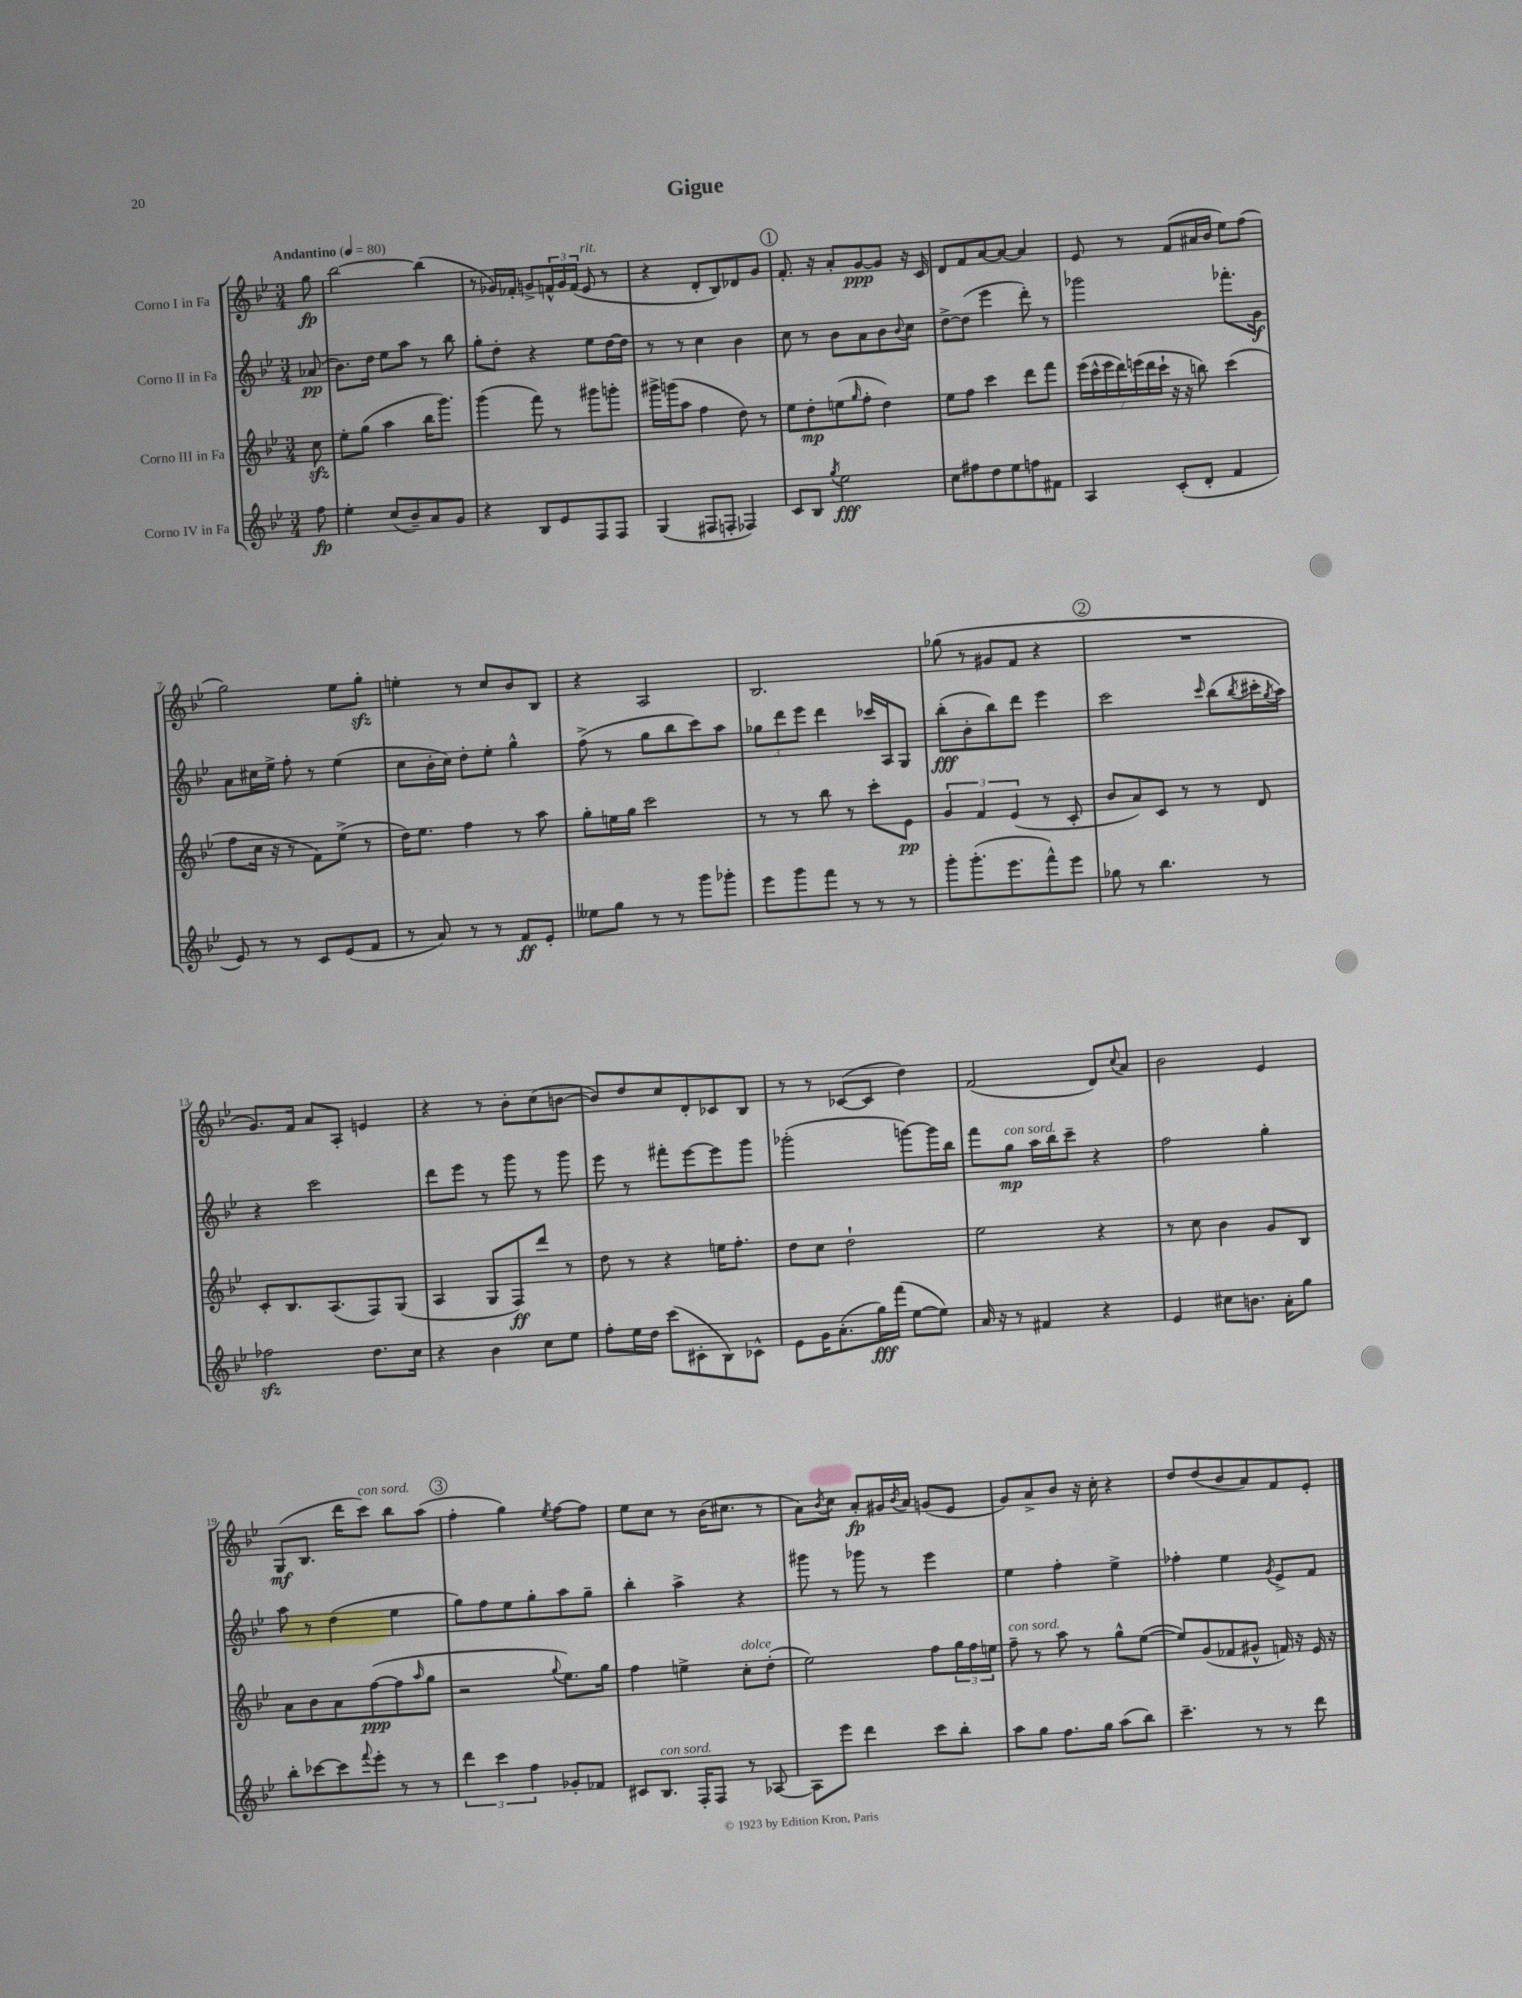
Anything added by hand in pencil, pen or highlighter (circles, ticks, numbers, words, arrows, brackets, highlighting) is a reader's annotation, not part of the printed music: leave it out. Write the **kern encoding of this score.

**kern	**kern	**kern	**kern
*staff4	*staff3	*staff2	*staff1
*clefG2	*clefG2	*clefG2	*clefG2
*k[b-e-]	*k[b-e-]	*k[b-e-]	*k[b-e-]
*M3/4	*M3/4	*M3/4	*M3/4
*MM80	*MM80	*MM80	*MM80
8ff	8cc	(8a-	8gg
=	=	=	=
4ee-'	8ee-'	8.b-)	[2bb-
.	(8gg	.	.
.	.	16dd	.
(8cc	4aa	8ee-	.
8b-~)	.	8aa	.
8a	16bb-	8r	(4bb-]
.	8.ggg)	.	.
8g	.	8bb-	.
=	=	=	=
4r	(4ggg	8gg'	8r
.	.	8dd'	16g-)
.	.	.	16f-'
8B-	8fff)	4r	8g^
8e-	8r	.	24f^^
.	.	.	24g
.	.	.	(24f
8F	8ggg#	8ee-	8e-
8F	8ggg'	[16dd	8r
.	.	16dd]	.
=	=	=	=
(4G	16ggg#^	8r	4r
.	(16ggg	.	.
.	8aa	8r	.
8F#	4ff	4cc	8d'
8F'	.	.	8B-)
4F-)	8dd)	4b-	8d-
.	8r	.	8g
=	=	=	=
8c	8ee-	8cc	8.f'
8B-	8dd'	8r	.
.	.	.	16r
8qgg	.	.	.
2ee-	(8ee	8b-	8a'
.	16qqgg	.	.
.	8ff'	8a	[8g
.	4dd)	8b-	8g]
.	.	8qqb-	.
.	.	8cc	16r
.	.	.	16c
=	=	=	=
8cc	8ee-	[8dd^	8d
8ff#	8ff	(8dd]	8f
8dd	4ccc	4eee-	[8a
8ee-	.	.	8a_
8ff	8ddd	8ddd')	4a]
8f#	8fff	8r	.
=	=	=	=
4A	(28eee-	2ggg-	8e-
.	28ccc^^	.	.
.	28eee-	.	.
.	28ddd)	.	.
.	.	.	8r
.	(28eee	.	.
.	28ddd	.	.
.	28ccc`	.	.
(8c'	16r	.	(8f
.	16r	.	.
8d'	8bb)	.	16a#
.	.	.	16b-
4f	(4ccc	8.fff-'	8ee-)
.	.	.	(8ff
.	.	16g	.
=	=	=	=
8e-)	8ff	8a	2gg)
8r	16cc	16cc#	.
.	16r	16ee-^	.
8r	8r	8ff'	.
8c	8f)	8r	.
(8e-	(8ee-^	(4ee-	8ee-
8f	8r	.	8gg'
=	=	=	=
8r	16dd)	8cc	4ee'
.	8.ee-	.	.
8a)	.	16b-'	.
.	.	16cc)	.
8r	4ff	8dd'	8r
8r	.	8ee-'	8cc
8f	8r	4gg^^	8b-
8e-'	8aa	.	8B-
=	=	=	=
8ee--	8gg'	(8ff^	4r
8gg	16ee	8r	.
.	16gg	.	.
8r	2ccc	8gg	2A
8r	.	8bb-	.
8ggg	.	8ccc)	.
8ggg-'	.	8aa	.
=	=	=	=
8eee-	8r	12gg-	2.B-
.	.	12ddd	.
8ggg	8r	.	.
.	.	12eee-	.
8fff	8bb-	4ddd	.
8r	8r	.	.
8r	8ccc'	16ccc-	.
.	.	16A	.
8r	8e-	8G	.
=	=	=	=
8ggg'	6g	(8bb-'	(8gg-
(8.ggg'	.	8b-'	8r
.	6f	.	.
.	.	8bb-)	8g#
8.eee-	.	.	.
.	(6e-	.	.
.	.	8ddd	8f
8fff^^)	8r	4eee-	4r
8eee-	8c'	.	.
=	=	=	=
8gg-	8b-	2ccc	2.r
8r	8a)	.	.
4.bb-	8c	.	.
.	8r	.	.
.	.	16qqccc	.
.	8r	(8bb-	.
.	.	8qbb-	.
8r	8d	16ccc#'	.
.	.	8qgg	.
.	.	16aa)	.
=	=	=	=
2ff-	8c'	4r	8.g)
.	8.B-	.	.
.	.	.	16f
.	.	2ccc	8a
.	(8.A	.	.
.	.	.	8A'
8.dd	8F)	.	4e
.	(8G	.	.
16cc	.	.	.
=	=	=	=
4r	4A	8ddd	4r
.	.	8eee-	.
4b-	8G	8r	8r
.	8F)	8ggg	8b-'
8cc	8ddd	8r	(8cc
8ee-	8r	8ggg	[8b
=	=	=	=
8ff'	8dd	8eee-	8b])
16ee-	8r	8r	8dd
16dd	.	.	.
(8ccc	4r	8fff#'	8cc
8c#'	.	[8eee-	8d'
8B-)	16ee	8eee-]	8c-
.	8.ff'	.	.
8c-^^	.	8ggg	8B-
=	=	=	=
8e-	8dd	(2ggg-'	8r
16g	8cc	.	8r
(8.a'	.	.	.
.	2dd`	.	([8c-
16gg)	.	.	8c-]
(16fff	.	.	.
[8ee-	.	[8ggg)	4dd)
8ee-])	.	16ggg]	.
.	.	16bb-	.
=	=	=	=
16a	2ee-	8fff	(2f
16r	.	.	.
8r	.	8gg	.
4f#	.	16aa	.
.	.	16bb-	.
.	.	8ccc~	.
4r	4r	4r	8d)
.	.	.	8qqcc
.	.	.	8a
=	=	=	=
4e-	8r	2ff	2b-
.	8cc	.	.
8cc#	4b-	.	.
8.b	.	.	.
.	8g	4gg'	4e-
16a'	.	.	.
8gg	8B-	.	.
=	=	=	=
8bb-'	8a	8aa	(8G
[8ccc-	8b-	8r	8.B-
8ccc-]	8a	(4dd	.
.	.	.	16ddd
8qqfff	.	.	.
8eee-'	([8ff	.	8ccc)
8r	8ff]	4ee-	8bb-
.	16qqaa	.	.
8r	8gg	.	(8aa
=	=	=	=
6ddd	2r	8gg)	4ff'
.	.	8ff	.
6ccc	.	.	.
.	.	8ee-	4gg)
6ff	.	.	.
.	.	8gg'	.
.	8qqgg	.	8qee-
8g-'	8.ee-)	8aa	[8ff
8f-	.	8gg~	8ff]
.	16gg	.	.
=	=	=	=
8c#	4ff	4bb-'	8ee-
8.B-	.	.	8cc
.	4ee^	4aa^	8r
16F'	.	.	.
8F	.	.	(16b-
.	.	.	8.cc#
8r	8cc'	4r	.
[8A-	(8dd'	.	8r
=	=	=	=
8A-]	2ee-)	8ggg#	8a)
.	.	.	8qb-
8eee-	.	8r	8cc
4ddd	.	8ggg-	8a'
.	.	8r	16g#
.	.	.	8qb-
.	.	.	16a
8ccc	8ff	4eee-	(8g
8bb-'	24gg	.	8e-
.	24ff	.	.
.	24ee	.	.
=	=	=	=
8aa	8ff~	4ee-	8g)
8gg	8r	.	8a^
8.ff	8aa	4ff'	8b-
.	8r	.	16r
16gg	.	.	16cc'
(8aa	8gg^^	4ee-^	4r
8bb-)	([8ee-	.	.
=	=	=	=
4.ccc~	8ee-])	4ff-'	8dd
.	(8g	.	(8dd
.	8f-	4ee-	8b-
8r	8g#^^	.	8a)
.	.	8qg	.
8r	16f)	8e-^	8f
.	16r	.	.
8ddd	16e-	8f	8e-'
.	16r	.	.
==	==	==	==
*-	*-	*-	*-
